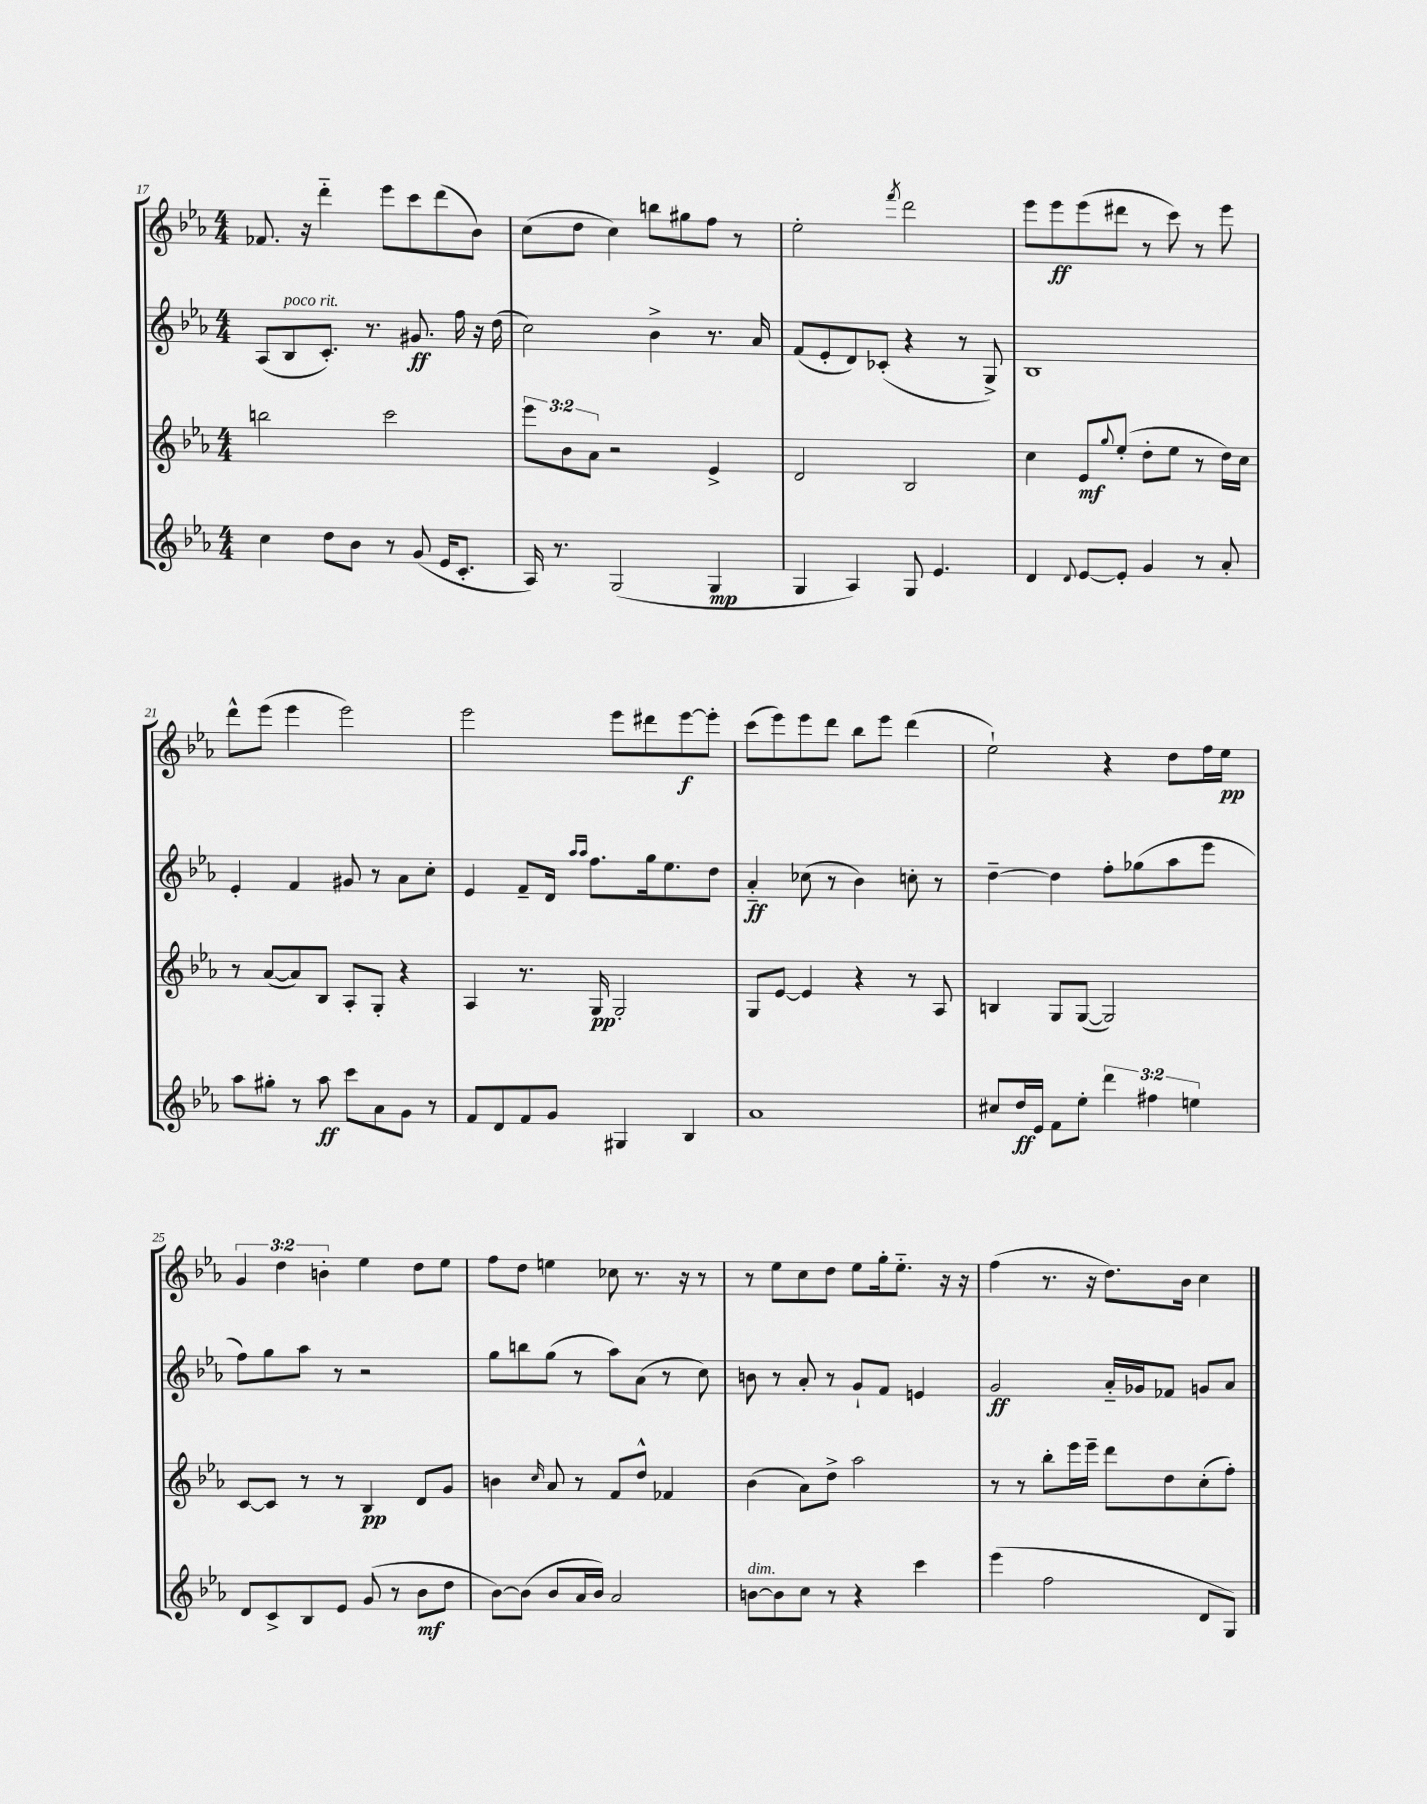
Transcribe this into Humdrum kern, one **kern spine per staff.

**kern	**kern	**kern	**kern
*staff4	*staff3	*staff2	*staff1
*clefG2	*clefG2	*clefG2	*clefG2
*k[b-e-a-]	*k[b-e-a-]	*k[b-e-a-]	*k[b-e-a-]
*M4/4	*M4/4	*M4/4	*M4/4
4cc	2bb	(8A-	8.f-
.	.	8B-	.
.	.	.	16r
8dd	.	8.c')	4ddd'~
8b-	.	.	.
.	.	8.r	.
8r	2ccc	.	8eee-
(8g	.	8.g#	8ccc
16e-	.	.	(8ddd
8.c'	.	16ff	.
.	.	16r	8b-)
.	.	(16dd	.
=	=	=	=
16A-)	12eee-	2cc)	(8cc
8.r	.	.	.
.	12b-	.	.
.	.	.	8dd
.	12a-	.	.
(2G	2r	.	4cc)
.	.	4b-^	8bb
.	.	.	8gg#
4G	4e-^	8.r	8ff
.	.	.	8r
.	.	16a-	.
=	=	=	=
4G	2d	(8f	2ee-'
.	.	8e-'	.
4A-)	.	8d)	.
.	.	(8c-'	.
.	.	.	8qfff
8G	2B-	4r	2ddd
4.e-	.	.	.
.	.	8r	.
.	.	8G^)	.
=	=	=	=
4d	4cc	1B-	8eee-
.	.	.	8eee-
8qqd	.	.	.
[8e-	8e-	.	(8eee-
.	8qqgg	.	.
8e-']	(8ee-'	.	8ddd#
4g	8dd'	.	8r
.	8ee-	.	8ccc)
8r	8r	.	8r
8a-'	16dd)	.	8eee-
.	16cc	.	.
=	=	=	=
8aa-	8r	4e-'	8ddd^^
8gg#'	([8a-	.	(8eee-
8r	8a-])	4f	4eee-
8aa-	8B-	.	.
8ccc	8A-'	8g#	2eee-)
8a-	8G'	8r	.
8g	4r	8a-	.
8r	.	8cc'	.
=	=	=	=
8f	4A-	4e-	2eee-
8d	.	.	.
8f	8.r	8f~	.
8g	.	16d	.
.	.	16qqaa-	.
.	.	16qqaa-	.
.	16G	8.ff	.
4G#	2G'	.	8eee-
.	.	16gg	8ddd#
.	.	8.ee-	.
4B-	.	.	[8eee-
.	.	8dd	8eee-']
=	=	=	=
1a-	8G	4a-'~	(8ccc
.	[8e-	.	8eee-)
.	4e-]	(8cc-	8eee-
.	.	8r	8ddd
.	4r	4b-)	8bb-
.	.	.	8eee-
.	8r	8cc'	(4ddd
.	8A-	8r	.
=	=	=	=
8cc#	4B	[4dd~	2ee-`)
16dd	.	.	.
16e-	.	.	.
8f	8G	4dd]	.
8ee-'	([8G	.	.
6ddd	2G])	8ff'	4r
.	.	(8gg-	.
6ff#	.	.	.
.	.	8aa-	8dd
6ee	.	.	.
.	.	8eee-	16ff
.	.	.	16ee-
=	=	=	=
8d	[8c	8ff)	6g
8c^	8c]	8gg	.
.	.	.	6dd
8B-	8r	8aa-	.
.	.	.	6b'
8e-	8r	8r	.
(8g	4B-	2r	4ee-
8r	.	.	.
8b-	8d	.	8dd
8dd	8g	.	8ee-
=	=	=	=
[8b-)	4b	8gg	8ff
(8b-]	.	8bb	8dd
.	16qqcc	.	.
8b-	8a-	(8gg	4ee
16a-	8r	8r	.
16b-)	.	.	.
2a-	8f	8aa-)	8cc-
.	8dd^^	(8a-	8.r
.	4f-	8r	.
.	.	.	16r
.	.	8cc)	8r
=	=	=	=
[8b	(4b-	8b	8r
8b]	.	8r	8ee-
8cc	8a-)	8a-'	8cc
8r	8dd^	8r	8dd
4r	2aa-	8g`	8ee-
.	.	8f	16gg'
.	.	.	8.ee-'~
4ccc	.	4e	.
.	.	.	16r
.	.	.	16r
=	=	=	=
(4eee-	8r	2g	(4ff
.	8r	.	.
2ff	8bb-'	.	8.r
.	16eee-	.	.
.	16eee-~	.	16r
.	8ddd	16a-'~	8.dd)
.	.	16g-	.
.	8dd	8f-	.
.	.	.	16b-
8d	(8cc'	8g	4cc
8G)	8ff')	8a-	.
==	==	==	==
*-	*-	*-	*-
